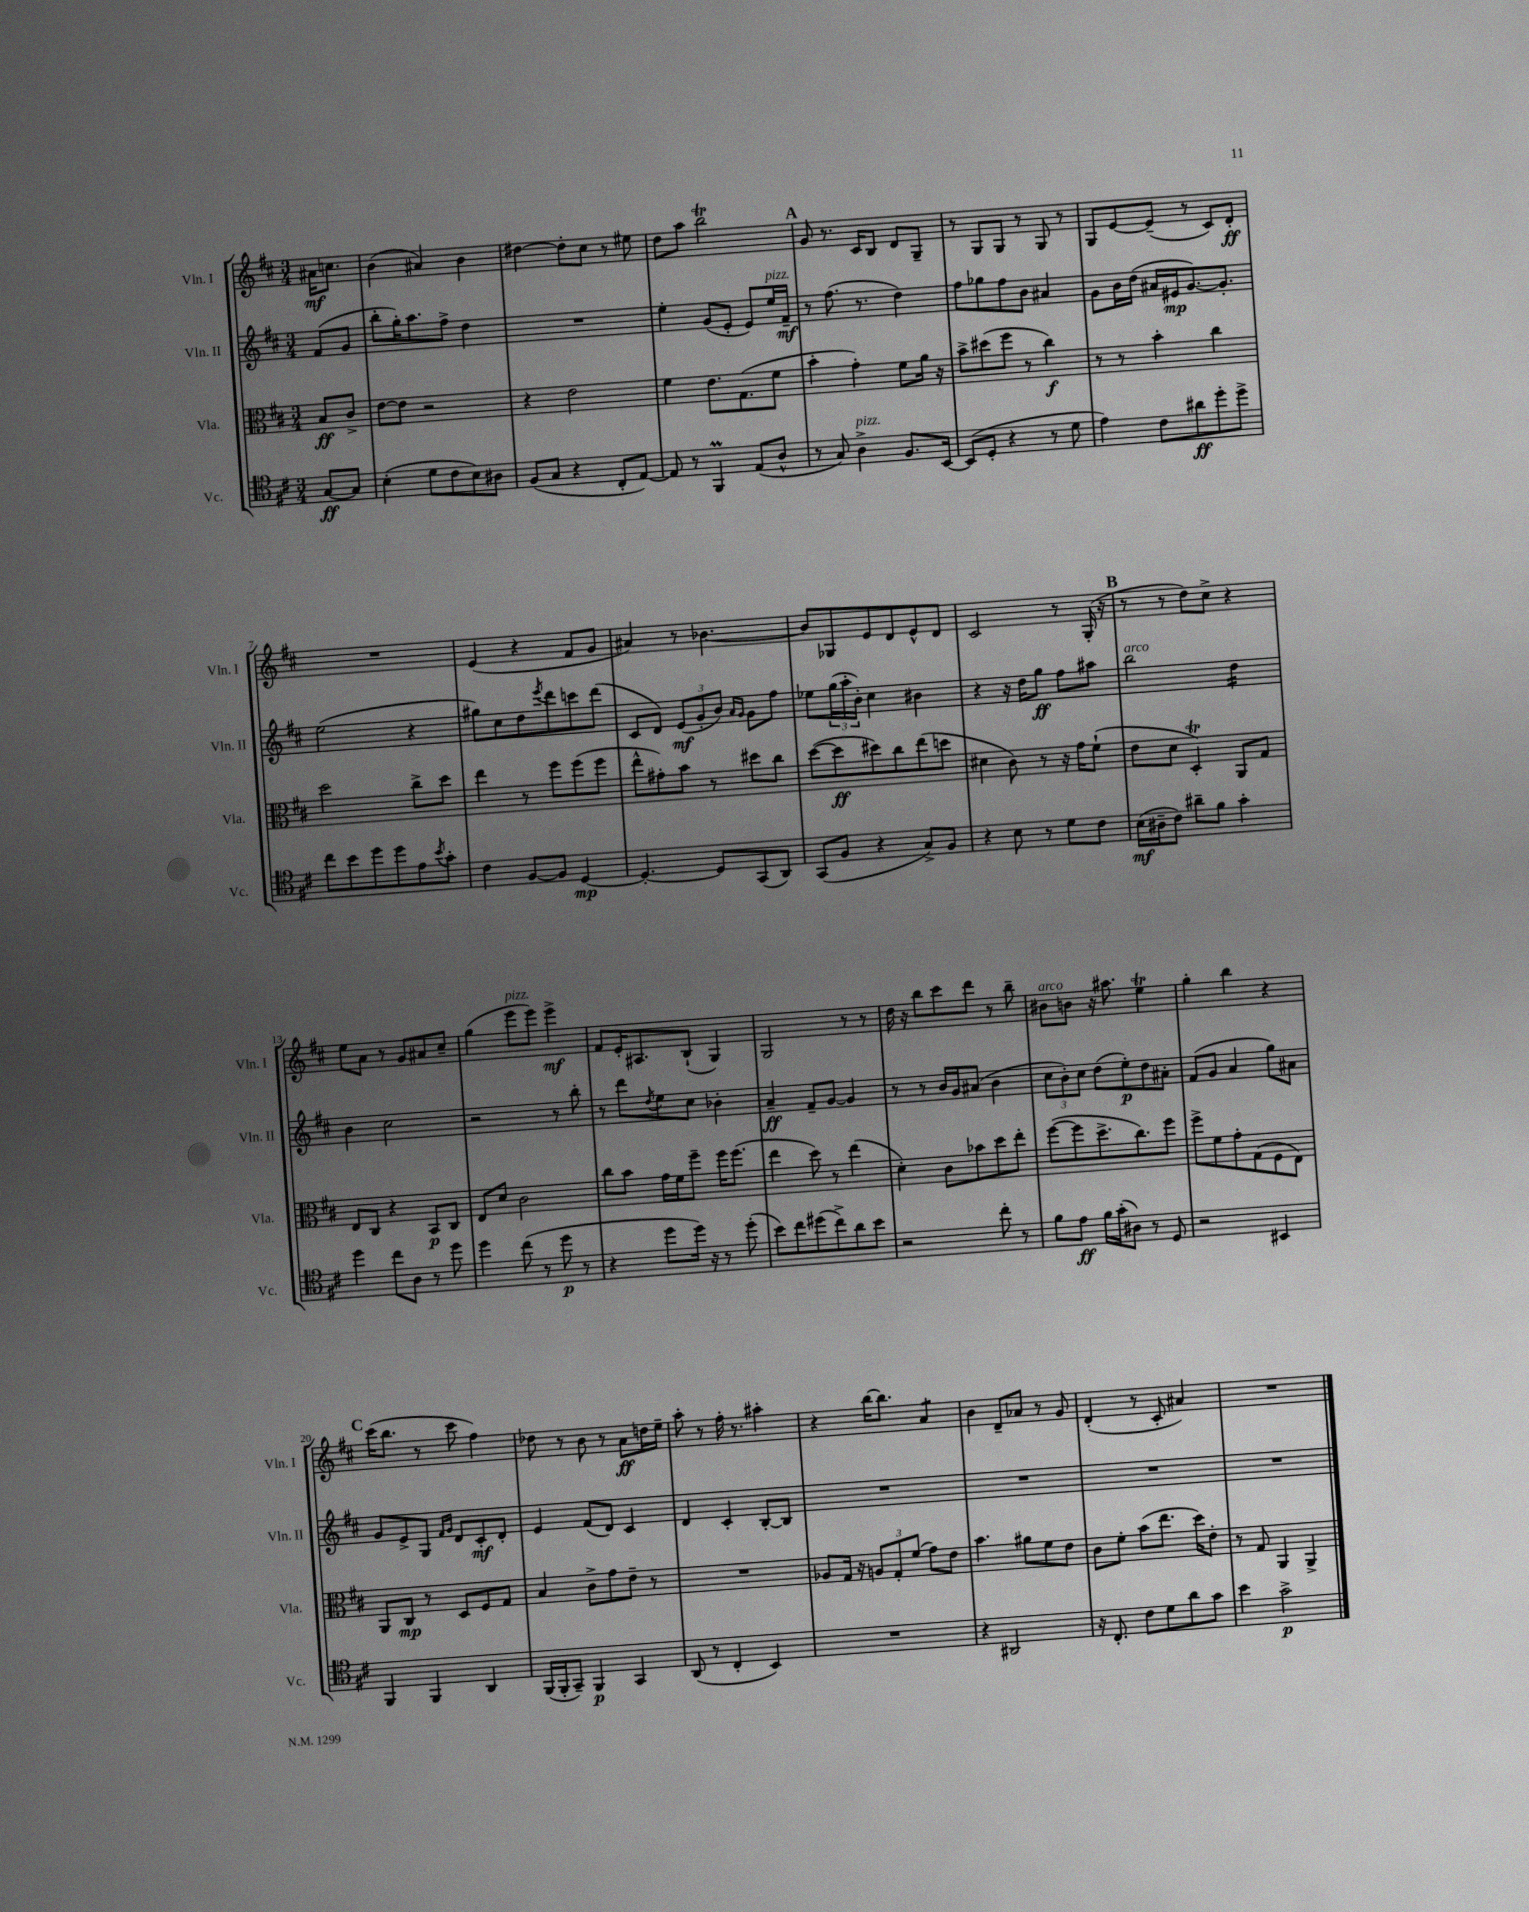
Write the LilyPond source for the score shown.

<<
\new StaffGroup <<
\new Staff = "s0" \with { instrumentName = "Vln. I" shortInstrumentName = "Vln. I" } {
    \clef treble \key d \major \numericTimeSignature \time 3/4 \partial 4
    ais'16\mf c''8. |
    b'4( ais'4) b'4 |
    dis''4~ dis''8-. cis''8 r8 eis''8 |
    d''8 a''8 b''2\trill |
    \mark \markup { \bold "A" } g'8 r8. cis'16 b8 d'8 g8-- |
    r8 g8 g8 r8 g8 r8 |
    g8 e'8~ e'8--( r8 cis'8) d'8-.\ff |
    R2. |
    e'4( r4 fis'8 g'8 |
    ais'4) r8 bes'4.~ |
    bes'8 ges8 e'8 d'8 e'8-^ d'8 |
    cis'2 r8 g16-.( r16 |
    \mark \markup { \bold "B" } r8 r8 d''8) cis''8-> r4 |
    e''8 a'8 r8 g'8 ais'8 cis''8-- |
    g''4( e'''8^\markup { \italic "pizz." } e'''8) e'''4->\mf |
    fis'8 e'16-. ais8. b8-!( g4) |
    g2 r8 r8 |
    d''16 r16 b''8 cis'''8 d'''8 r8 b''8-- |
    bis'8^\markup { \italic "arco" } b'8 r16 ais''8. e''4\trill |
    g''4-. b''4 r4 |
    \mark \markup { \bold "C" } cis'''16( b''8. r8 cis'''8 fis''4) |
    des''8 r8 b'8 r8 a'8\ff d''16 e''16-- |
    a''8-. r8 fis''16-. r8. ais''4-. |
    r4 b''16~ b''8. a'4:8 |
    b'4 d'8-- aes'8 r8 g'8 |
    d'4-.( r8 cis'8-. ais'4) |
    R2. \bar "|." |
}
\new Staff = "s1" \with { instrumentName = "Vln. II" shortInstrumentName = "Vln. II" } {
    \clef treble \key d \major \numericTimeSignature \time 3/4 \partial 4
    fis'8( g'8 |
    b''8-. g''16-.) a''8. fis''8-> d''4 |
    R2. |
    e''4-. g'8( e'8-. e'8) e''16^\markup { \italic "pizz." } fis'16--\mf |
    \mark \markup { \bold "A" } r8 fis''8.( r8. d''4) |
    fis''8 ges''8 fis''8 b'8 ais'4 |
    g'8 b'16 d''16( ais'16 eis'16\mp g'8.~) g'8.-. |
    e''2( r4 |
    gis''8) cis''8 d''8 \acciaccatura { e'''8 } d'''8 c'''8 d'''8( |
    cis'8 d'8) \tuplet 3/2 { e'8\mf( g'8-. b'8) } \grace { a'16 g'16 } g'8 fis''8 |
    ees''8 \tuplet 3/2 { g''16( a''16-. b'16-.) } cis''4 bis'4 |
    r4 r16 d''16 g''8\ff fis''8 ais''8 |
    \mark \markup { \bold "B" } b''2^\markup { \italic "arco" } d''4:16 |
    b'4 cis''2 |
    r2 r8 b''8-. |
    r8 d'''8 \acciaccatura { d''8 } e''8 cis''8 bes'4-. |
    a'4--\ff fis'8-- g'8~ g'4 |
    r8 r8 b'16 g'16 ais'8( b'4 |
    \tuplet 3/2 { cis''8 b'8-.) cis''8 } d''8( e''8-.\p) d''8 ais'8-. |
    fis'8( g'8 a'4 g''8) ais'8 |
    \mark \markup { \bold "C" } g'8 e'8-> g8 \grace { fis'16 g'16 } d'8 cis'8-.\mf d'8-. |
    e'4 fis'8( d'8) cis'4 |
    d'4 cis'4-. b8~-. b8 |
    R2. |
    R2. |
    R2. |
    R2. \bar "|." |
}
\new Staff = "s2" \with { instrumentName = "Vla." shortInstrumentName = "Vla." } {
    \clef alto \key d \major \numericTimeSignature \time 3/4 \partial 4
    b8\ff cis'8-> |
    e'8~ e'8 r2 |
    r4 e'2 |
    fis'4 e'8. g8.( fis'8 |
    \mark \markup { \bold "A" } b'4-. g'4-.) fis'8 a'16 r16 |
    b'8-> dis''8( fis''8 r8 cis''4\f) |
    r8 r8 b'4-. cis''4 |
    d''2 cis''8-> d''8 |
    e''4 r8 fis''8 fis''8( fis''8 |
    e''8-^ gis'8-.) b'8 r8 dis''8 cis''8 |
    d''8~( d''8\ff dis''8) cis''8 e''8( d''8 |
    dis'4 cis'8) r8 r16 g'16 fis'8-!( |
    \mark \markup { \bold "B" } e'8 d'8 d4-.\trill) a,8 g8 |
    e8 cis8 r4 b,8\p cis8 |
    e8 d'8 cis'2 |
    cis''8 b'8 g'16 fis'16 fis''8-- fis''16 fis''8.( |
    e''4 d''8) r8 e''4( |
    d'4-.) cis'8 bes'8 d''8 e''8-. |
    fis''8~( fis''8 d''8.-> cis''8.) fis''8 |
    fis''8-> fis'8 g'8-. g8( fis8 e8) |
    \mark \markup { \bold "C" } a,8 cis8\mp r8 d8 fis8 g8 |
    b4 cis'8-> g'8 e'8-- r8 |
    R2. |
    aes8 g16 r16 \tuplet 3/2 { a8 g8-. fis'8( } g'8) e'8 |
    b'4. ais'8 fis'8 e'8 |
    cis'8 fis'8-. b'8( e''8. d''16) e'8-. |
    r8 g8 a,4 a,4-> \bar "|." |
}
\new Staff = "s3" \with { instrumentName = "Vc." shortInstrumentName = "Vc." } {
    \clef tenor \key d \major \numericTimeSignature \time 3/4 \partial 4
    g8~\ff g8 |
    b4-.( d'8 cis'8 b8) ais8 |
    fis8( g8 r4 cis8-. e8~) |
    e8 r8 fis,4\prall e8( a8-^ |
    \mark \markup { \bold "A" } r8 g8) a4->^\markup { \italic "pizz." } fis8. b,16~ |
    b,8( d8-. r4 r8 d'8 |
    e'4) cis'8 ais'8\ff d''8-. d''8-> |
    cis''8 b'8 d''8 d''8 e'8 \acciaccatura { b'8 } g'8-. |
    cis'4 fis8~ fis8 d4~\mp |
    d4.~-. d8 g,8( a,8) |
    g,8( fis8 r4 g8->) fis8 |
    r4 b8 r8 d'8 cis'8 |
    \mark \markup { \bold "B" } b16\mf( ais16-- cis'8) ais'8-- fis'8 g'4-. |
    d''4 cis''8 a8 r8 d''8 |
    d''4 cis''8( r8 d''8\p r8 |
    r4 d''8 d''16) r16 r8 d''8-.( |
    b'8) cis''8 dis''8( cis''8->) a'8 b'8 |
    r2 cis''8-. r8 |
    fis'8 e'8\ff fis'16 g'16-.( ais8) r8 d8 |
    r2 bis,4 |
    \mark \markup { \bold "C" } fis,4 fis,4 a,4 |
    fis,16( fis,16-. g,8--) fis,4\p g,4 |
    a,8( r8 cis4-. b,4) |
    R2. |
    r4 ais,2 |
    r16 cis8.-. cis'8 d'8 a'8 g'8 |
    b'4 g'2->\p \bar "|." |
}
>>
>>
